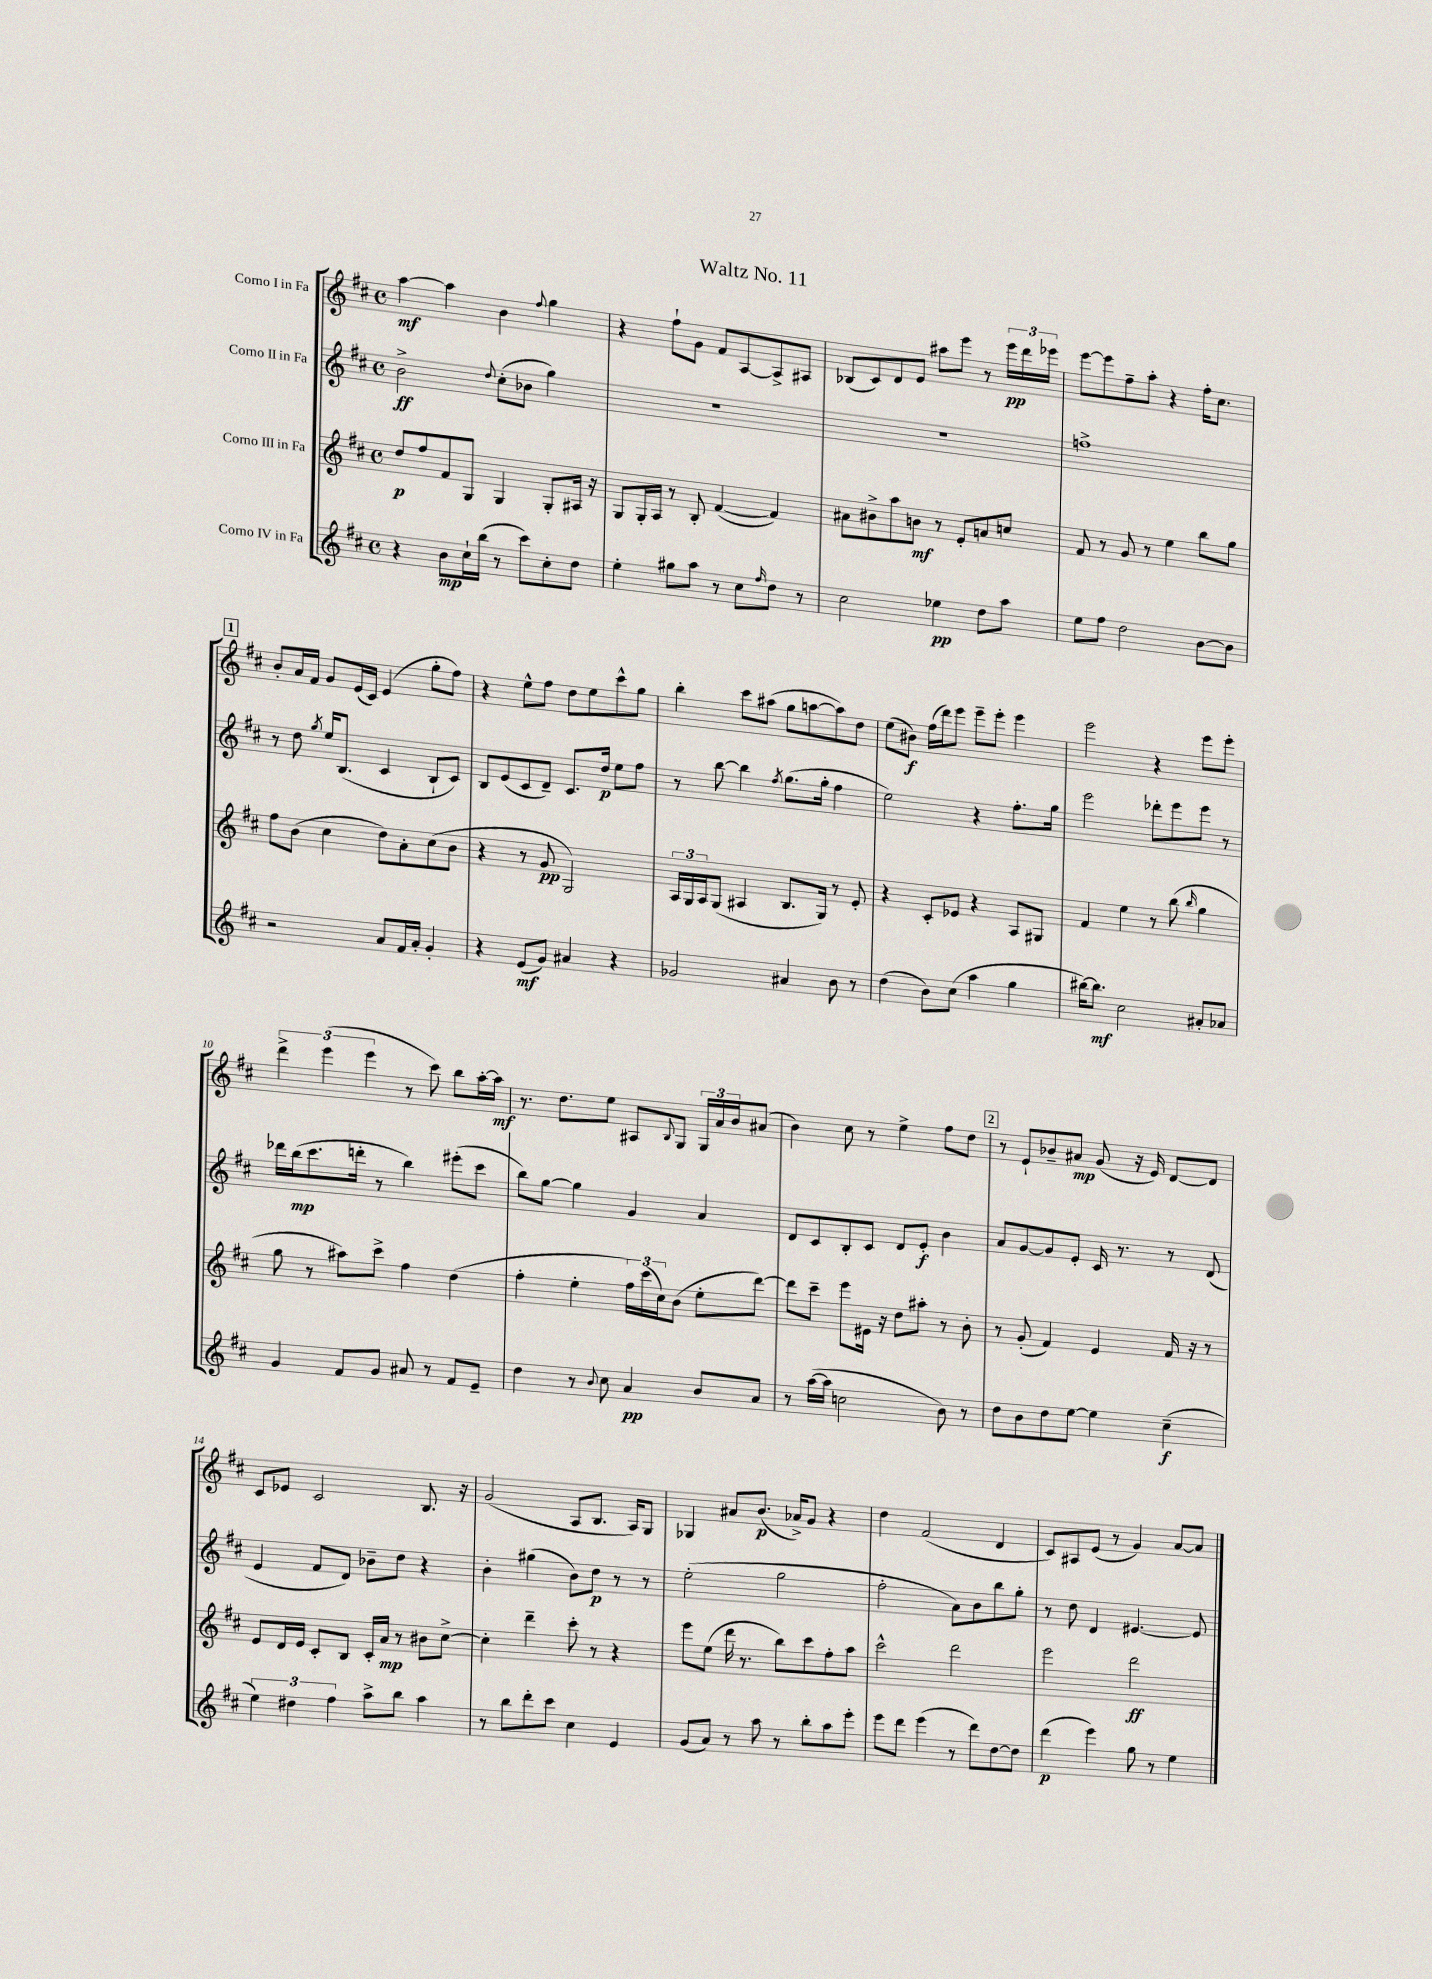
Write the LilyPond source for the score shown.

\header { title = "Waltz No. 11" }
<<
\new StaffGroup <<
\new Staff = "s0" \with { instrumentName = "Corno I in Fa" } {
    \clef treble \key d \major \defaultTimeSignature \time 4/4
    a''4~\mf a''4 b'4 \appoggiatura { fis''8 } g''4 |
    r4 fis''8-! g'8 fis'8 a8~ a8-> ais8 |
    bes8( cis'8) d'8 e'8 ais''8 e'''8 r8 \tuplet 3/2 { e'''16\pp d'''16 ees'''16 } |
    e'''8~ e'''8 fis''8-- a''8-. r4 fis''16-. cis''8. |
    \mark \markup { \box "1" } b'8-. a'16 fis'16 g'8 e'16( cis'16) e'4( g''8-. fis''8) |
    r4 e''8-^ fis''8 d''8 e''8 cis'''8-^ g''8 |
    b''4-. cis'''8 ais''8( g''8 a''8~ a''8) d''8 |
    e''8( bis'8\f) fis''16( d'''16) e'''8 e'''8-- e'''8-. e'''4 |
    e'''2 r4 e'''8 e'''8-. |
    \tuplet 3/2 { d'''4-> e'''4( e'''4 } r8 cis'''8) b''8 a''16~-. a''16\mf |
    r8. d''8. e''8 ais8 \appoggiatura { b8 } g8 \tuplet 3/2 { g16 a'16 b'16 } ais'8( |
    b'4) cis''8 r8 e''4-> fis''8 d''8 |
    \mark \markup { \box "2" } r8 e'8-! bes'8-- ais'8\mp g'8( r16 e'16) d'8~ d'8 |
    cis'8 ees'8 cis'2 b8. r16 |
    g'2( a8 b8. a16) g8 |
    ges4 ais'8 b'8.\p( aes'16->) g'8 r4 |
    d''4 fis'2( d'4 |
    cis'8) ais8 e'8( r8 g'4) a'8~ a'8 \bar "|." |
}
\new Staff = "s1" \with { instrumentName = "Corno II in Fa" } {
    \clef treble \key d \major \defaultTimeSignature \time 4/4
    b'2->\ff \appoggiatura { d''8 } cis''8-.( bes'8 g''4) |
    R1 |
    R1 |
    f''1-> |
    \mark \markup { \box "1" } r8 d''8 \acciaccatura { g''8 } e''16 b8.( cis'4 b8-! cis'8) |
    b8 e'8( cis'8 d'8--) cis'8. d''16\p e''8 fis''8 |
    r8 b''8~ b''4 \acciaccatura { fis''8 } g''8.( g''16-. fis''4 |
    e''2) r4 fis''8.-. g''16 |
    e'''2 des'''8-. e'''8 e'''8 r8 |
    des'''16 b''16\mp( cis'''8. d'''16-. r8 b''4) eis'''8-.( cis'''8 |
    b''8) g''8~ g''4 g'4 a'4 |
    d'8 cis'8 b8-. cis'8 d'8 e'8-.\f b'4 |
    \mark \markup { \box "2" } a'8 g'8~ g'8 e'8-. cis'16 r8. r8 d'8( |
    e'4 fis'8 d'8) bes'8-- d''8 r4 |
    b'4-. gis''4( b'8) d''8\p r8 r8 |
    e''2-.( g''2 |
    fis''2-. a'8) b'8 b''8 g''8-. |
    r8 d''8 d'4 eis'4.~ eis'8 \bar "|." |
}
\new Staff = "s2" \with { instrumentName = "Corno III in Fa" } {
    \clef treble \key d \major \defaultTimeSignature \time 4/4
    d''8\p fis''8 fis'8 g8 g4 g8-. ais16 r16 |
    g8 g16-. a16 r8 b8-. fis'4~( fis'4) |
    ais'8 bis'8-> a''8 b'8\mf r8 e'8-. a'8 c''8 |
    fis'8 r8 g'8 r8 e''4 b''8 g''8 |
    \mark \markup { \box "1" } fis''8 b'8( cis''4 d''8) a'8-. cis''8( b'8 |
    r4 r8 g'8\pp g2) |
    \tuplet 3/2 { a16 g16 a16 } g8( ais4 b8. g16) r8 e'8-. |
    r4 cis'8-. ees'8 r4 a8 gis8 |
    fis'4 e''4 r8 b''8( \grace { b''16 } g''4 |
    g''8 r8 ais''8) cis'''8-> fis''4 d''4( |
    fis''4-. e''4-. \tuplet 3/2 { fis''16) cis'''16( cis''16) } b'8( e''8-. d'''8~) |
    d'''8 cis'''8-- e'''8 eis'16 r16 d''8 ais''8-. r8 b'8-. |
    \mark \markup { \box "2" } r8 g'8-.( fis'4) e'4 fis'16 r16 r8 |
    e'8 d'16 e'16 cis'8-. b8 cis'16-. a'16\mp r8 bis'8 cis''8~-> |
    cis''4-. d'''4-- cis'''8-. r8 r4 |
    e'''8 e''8( d'''16 r8. b''8) cis'''8 fis''8-. a''8 |
    cis'''2-^ d'''2 |
    e'''2 d'''2\ff \bar "|." |
}
\new Staff = "s3" \with { instrumentName = "Corno IV in Fa" } {
    \clef treble \key d \major \defaultTimeSignature \time 4/4
    r4 b'8\mp cis''16-! b''16( r8 cis'''8) cis''8-. d''8 |
    e''4-. gis''8 a''8 r8 cis''8 \grace { fis''16 } d''8 r8 |
    cis''2 ees''4\pp d''8 a''8 |
    e''8 fis''8 d''2 b'8~ b'8 |
    \mark \markup { \box "1" } r2 a'8 fis'16 a'16-. g'4-. |
    r4 e'8\mf( g'8) ais'4 r4 |
    ges'2 ais'4 b'8 r8 |
    d''4( b'8) cis''8( a''4 g''4 |
    bis''16~) bis''8.\mf cis''2 ais'8-. aes'8 |
    g'4 fis'8 g'8 ais'8 r8 fis'8 e'8-- |
    d''4 r8 \appoggiatura { b'8 } cis''8 a'4\pp b'8 a'8 |
    r8 a''16~( a''16 c''2 b'8) r8 |
    \mark \markup { \box "2" } d''8 b'8 d''8 e''8~ e''4 cis''4--\f( |
    \tuplet 3/2 { e''4) dis''4 fis''4 } a''8-> b''8 a''4 |
    r8 b''8 d'''8-. cis'''8 cis''4 e'4 |
    g'8( a'8) r8 a''8 r8 b''8-. a''8 e'''8-. |
    e'''8 d'''8 e'''4( r8 d'''8) d''8~ d''8 |
    d'''4\p( e'''4) g''8 r8 e''4 \bar "|." |
}
>>
>>
